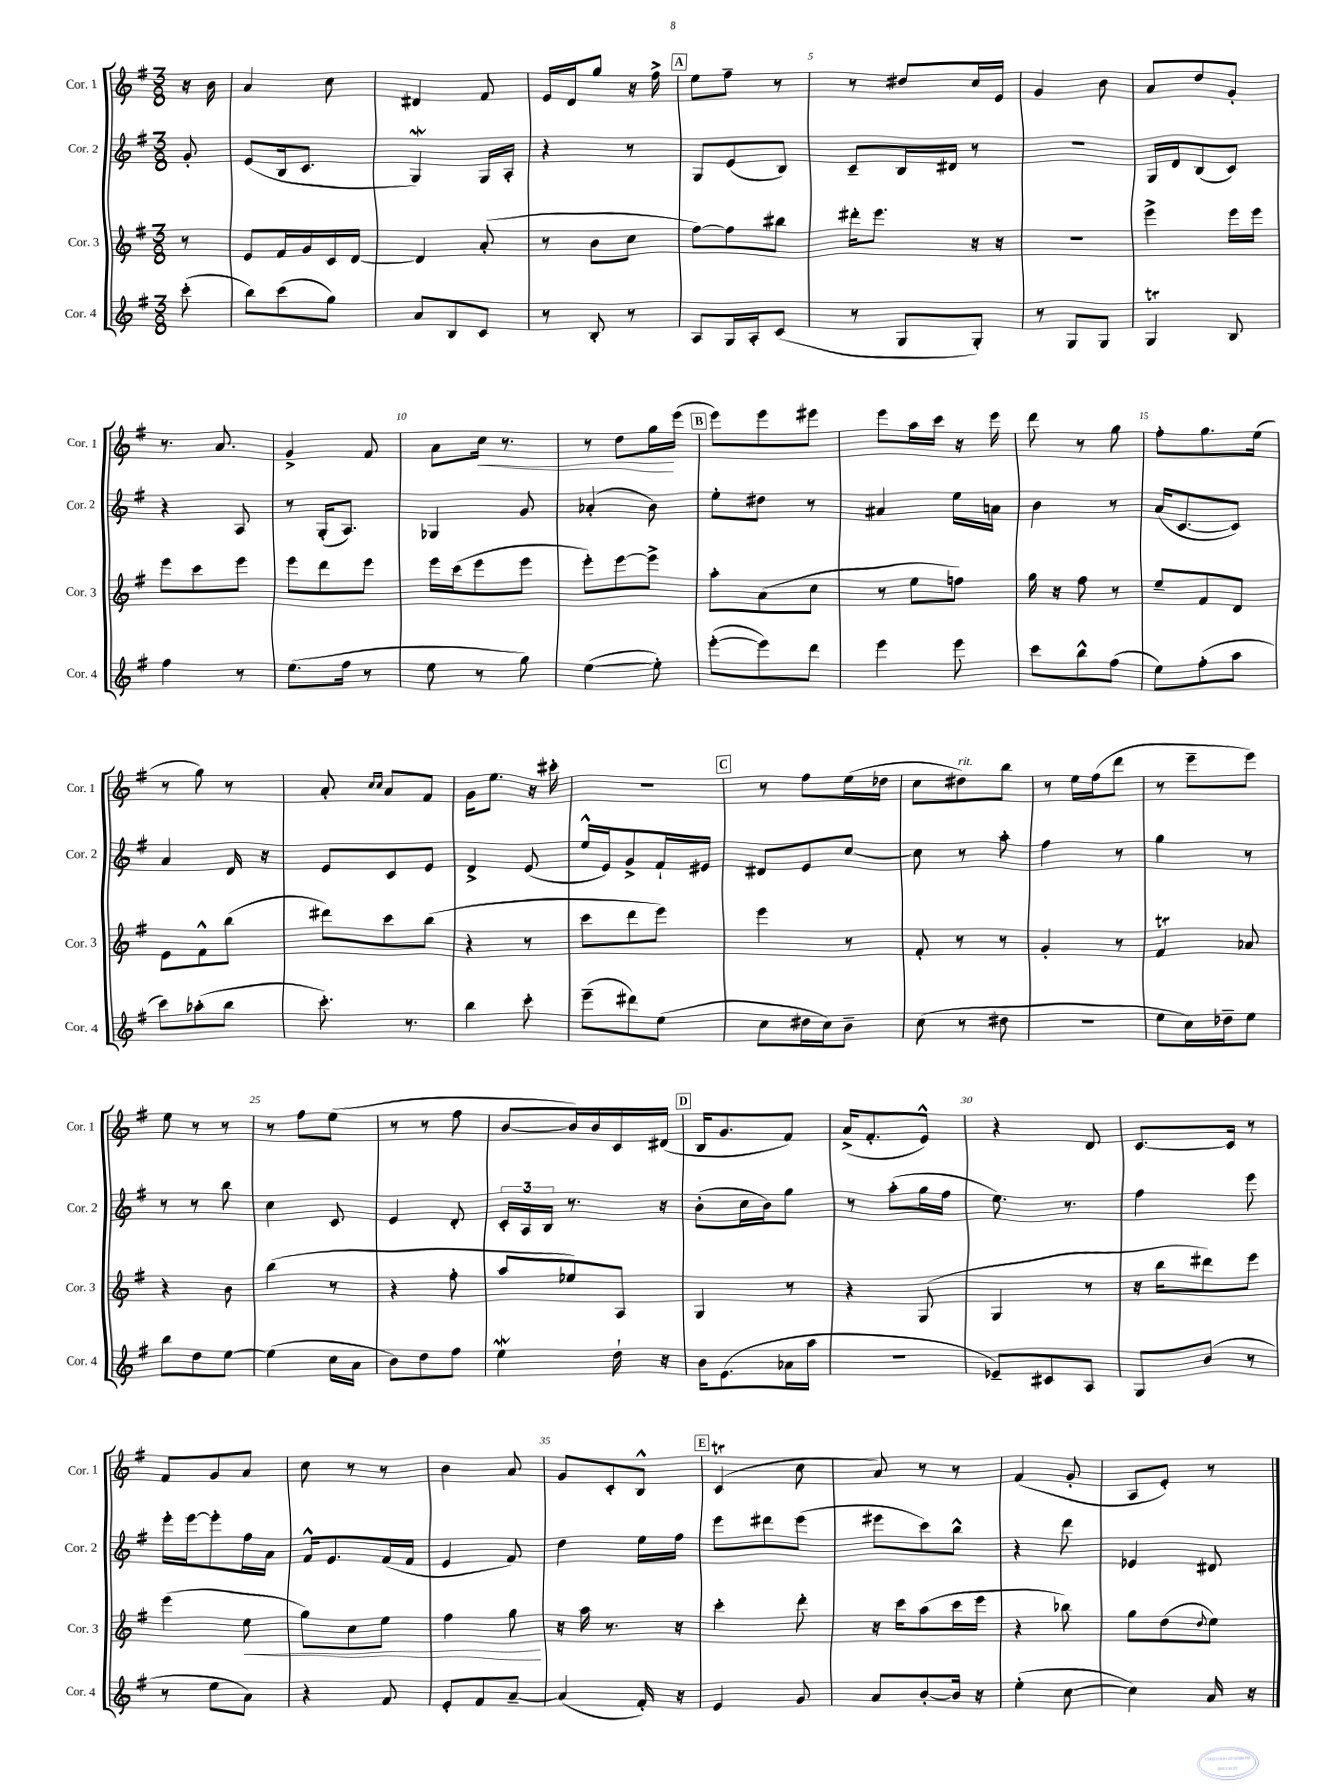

**kern	**kern	**dynam	**kern	**kern	**dynam
*part4	*part3	*part3	*part2	*part1	*part1
*staff4	*staff3	*staff3	*staff2	*staff1	*staff1
*I"Cor. 4	*I"Cor. 3	*	*I"Cor. 2	*I"Cor. 1	*
*I'Cor. 4	*I'Cor. 3	*	*I'Cor. 2	*I'Cor. 1	*
*clefG2	*clefG2	*	*clefG2	*clefG2	*
*k[f#]	*k[f#]	*	*k[f#]	*k[f#]	*
*M3/8	*M3/8	*	*M3/8	*M3/8	*
=	=	=	=	=	=
(8ccc'\	8r	.	8g'/	16r	.
.	.	.	.	16b\	.
=1	=1	=1	=1	=1	=1
8bb\L)	8e/L	.	(8e/L	4a/	.
(8ccc\	16f#/L	.	16B/k	.	.
.	16g/	.	8.c/J	.	.
8gg\J)	16c/	.	.	8cc\	.
.	[16d/JJ	.	.	.	.
=2	=2	=2	=2	=2	=2
8a/L	4d/]	.	4Gw/)	4d#X/	.
8B/	.	.	.	.	.
8c/J	(8a'/	.	16G/LL	8f#/	.
.	.	.	16A'/JJ	.	.
=3	=3	=3	=3	=3	=3
8r	8r	.	4r	16e/LL	.
.	.	.	.	16d/J	.
8B'/	8b\L	.	.	8gg/J	.
8r	8cc\J	.	8r	16r	.
.	.	.	.	16ff#^\	.
!!LO:REH:place=s1:t=A
=4	=4	=4	=4	=4	=4
8A/L	[8ff#\L)	.	8G/L	8ee\L	.
16G/L	8ff#\]	.	(8e/	8ff#~\J	.
16A'/J	.	.	.	.	.
(8c/J	8bb#X\J	.	8B/J)	8r	.
=5	=5	=5	=5	=5	=5
8r	16ddd#X'\KL	.	8c~/L	8r	.
.	8.eee\J	.	.	.	.
8G/L	.	.	16B/L	8dd#X/L	.
.	.	.	16d#X/JJ	.	.
8G'/J)	16r	.	8r	16cc/L	.
.	16r	.	.	16e/JJ	.
=6	=6	=6	=6	=6	=6
8r	4.r	.	4.r	4g/	.
8G/L	.	.	.	.	.
8G/J	.	.	.	8b\	.
=7	=7	=7	=7	=7	=7
4GT/	4eee^\	.	16G/LL	8a/L	.
.	.	.	16d/J	.	.
.	.	.	(8B/	8dd/	.
8B/	16eee\LL	.	8c/J)	8g'/J	.
.	16eee\JJ	.	.	.	.
!!LO:LB:g=z
=8	=8	=8	=8	=8	=8
4ff#\	8eee\L	.	4r	8.r	.
.	8ccc\	.	.	.	.
.	.	.	.	8.a/	.
8r	8eee\J	.	8A/	.	.
=9	=9	=9	=9	=9	=9
(8.ee\L	8eee\L	.	8r	4g^/	.
.	8ddd\	.	(16G'/KL	.	.
16ff#\Jk	.	.	8.A/J)	.	.
8r	8eee\J	.	.	8f#/	.
=10	=10	=10	=10	=10	=10
8ee\	16eee\LL	.	4G-X/	8a\L	.
.	(16ccc\J	.	.	.	.
!	!	!	!	!	!LO:HP:b
8r	8eee\	.	.	16cc\Jk	<
.	.	.	.	8.r	.
8gg\)	8eee\J	.	8g/	.	.
=11	=11	=11	=11	=11	=11
([4ee\	8eee'\L)	.	(4a-X'/	8r	.
.	[8eee\	.	.	8dd\L	.
8ee'\])	8eee^\J]	.	8b\)	16gg\L	.
.	.	.	.	(16eee\JJ	[
!!LO:REH:place=s1:t=B
=12	=12	=12	=12	=12	=12
([8eee'\L	8aa'\L	.	8ee'\L	8eee\L)	.
8eee\])	(8a\	.	8dd#X\J	8eee\	.
8ddd\J	8cc\J	.	8r	8eee#X\J	.
=13	=13	=13	=13	=13	=13
4eee\	8r	.	4a#X/	8eee\L	.
.	8ee\L	.	.	16aa\L	.
.	.	.	.	16ccc\JJ	.
8eee\	8ffn\J)	.	16ee\LL	16r	.
.	.	.	16an\JJ	16eee\	.
=14	=14	=14	=14	=14	=14
8ccc\L	16gg\	.	4b\	8ddd\	.
.	16r	.	.	.	.
8bb^^\	8ff#\	.	.	8r	.
(8ff#\J	8r	.	8r	8gg\	.
=15	=15	=15	=15	=15	=15
8ee\L)	8ee~/L	.	(16a/KL	8ff#'\L	.
.	.	.	[8.c/	.	.
(8ff#'\	8f#/	.	.	8.gg\	.
8aa\J	8d/J	.	8c/J])	.	.
.	.	.	.	(16ee\Jk	.
!!LO:LB:g=z
=16	=16	=16	=16	=16	=16
8ccc\L)	8e\L	.	4a/	8r	.
(8aa-X'\	8f#^^\	.	.	8gg\)	.
8bb\J	(8bb\J	.	16d/	8r	.
.	.	.	16r	.	.
=17	=17	=17	=17	=17	=17
8.ccc'\)	8ddd#X\L)	.	8e/L	8a'/	.
.	.	.	.	16qqcc/LL	.
.	.	.	.	16qqcc/JJ	.
.	8ccc\	.	8c/	8a/L	.
8.r	.	.	.	.	.
.	(8bb\J	.	8e/J	8f#/J	.
=18	=18	=18	=18	=18	=18
4bb\	4r	.	4d^/	16g\KL	.
.	.	.	.	8.ee\J	.
8ccc'\	8r	.	(8e/	16r	.
.	.	.	.	16ccc#X'\	.
=19	=19	=19	=19	=19	=19
(8eee~\L	8ccc\L	.	16ee^^/LL	4.r	.
.	.	.	16e/J)	.	.
8ddd#X\)	8ddd\	.	8g^/	.	.
(8ee\J	8eee\J)	.	16f#`/L	.	.
.	.	.	16e#X/JJ	.	.
!!LO:REH:place=s1:t=C
=20	=20	=20	=20	=20	=20
8cc\L	4eee\	.	8d#X/L	8r	.
16dd#X\L	.	.	8e/	8ff#\L	.
16cc\J)	.	.	.	.	.
8b~\J	8r	.	[8cc/J	(16ee\L	.
.	.	.	.	16dd-X\JJ	.
=21	=21	=21	=21	=21	=21
(8cc\	8f#'/	.	8cc\]	8cc\L	.
!	!	!	!	!LO:TX:a:i:t=rit.	!
8r	8r	.	8r	8dd#X\)	.
8dd#X\	8r	.	8aa'\	8bb\J	.
=22	=22	=22	=22	=22	=22
4.r	4g'/	.	4ff#\	8r	.
.	.	.	.	16ee\LL	.
.	.	.	.	(16ff#\J	.
.	8r	.	8r	8ddd\J	.
=23	=23	=23	=23	=23	=23
8ee\L	4f#t/	.	4gg\	8r	.
16cc\L)	.	.	.	8eee~\L	.
16dd-X~\J	.	.	.	.	.
8ee\J	8a-X/	.	8r	8eee\J)	.
!!LO:LB:g=z
=24	=24	=24	=24	=24	=24
8bb\L	4r	.	8r	8ee\	.
8dd\	.	.	8r	8r	.
[8ee\J	8b\	.	8bb\	8r	.
=25	=25	=25	=25	=25	=25
(4ee\]	(4bb\	.	4cc\	8r	.
.	.	.	.	8ff#\L	.
16cc\LL	8r	.	8c/	(8ee\J	.
16a\JJ	.	.	.	.	.
=26	=26	=26	=26	=26	=26
8b\L)	4r	.	4e/	8r	.
8dd\	.	.	.	8r	.
8ff#\J	8ff#'\	.	8d'/	8ff#\	.
=27	=27	=27	=27	=27	=27
4eeW\	8aa/L	.	24c'/LL	[8b/L	.
.	.	.	24A/	.	.
.	.	.	24B/JJ	.	.
.	8ee-X/)	.	8.r	16b/L])	.
.	.	.	.	16b/	.
16dd`\	8A/J	.	.	16c/	.
16r	.	.	16r	(16d#X/JJ	.
!!LO:REH:place=s1:t=D
=28	=28	=28	=28	=28	=28
16b\KL	4G/	.	(8b'\L	16B/KL	.
(8.e\	.	.	.	8.g/	.
.	.	.	16cc\L	.	.
.	.	.	16b\J)	.	.
16a-X\L	8r	.	8gg\J	8f#/J)	.
16aa\JJ	.	.	.	.	.
=29	=29	=29	=29	=29	=29
4.r	4r	.	8r	(16a^/KL	.
.	.	.	.	8.f#'/	.
.	.	.	(8aa'\L	.	.
.	(8G/	.	16gg\L	8e^^/J)	.
.	.	.	16ff#\JJ	.	.
=30	=30	=30	=30	=30	=30
8e-X~/L)	4G/	.	8.ee\)	4r	.
8c#X/	.	.	.	.	.
.	.	.	8.r	.	.
8A/J	8r	.	.	8d/	.
=31	=31	=31	=31	=31	=31
8G/L	16r	.	4ff#\	[8.c/L	.
.	16bb\KL	.	.	.	.
(8b/J	8ddd#X\)	.	.	.	.
.	.	.	.	16c/Jk]	.
8r	8eee\J	.	8eee\	8r	.
!!LO:LB:g=z
=32	=32	=32	=32	=32	=32
8r	(4eee\	.	16eee'\LL	8f#/L	.
.	.	.	[16eee\J	.	.
8ee\L	.	.	8eee'\]	8g/	.
!	!	!LO:HP:b	!	!	!
8a\J)	8ee\	<	16ff#\L	8a/J	.
.	.	.	16a\JJ	.	.
=33	=33	=33	=33	=33	=33
4r	8gg\L)	.	16f#^^/KL	8cc\	.
.	.	.	8.e/	.	.
.	8cc\	.	.	8r	.
8f#/	8ee\J	.	(16f#/L	8r	.
.	.	.	16f#/JJ	.	.
=34	=34	=34	=34	=34	=34
8e'/L	4ff#\	.	4e/	4b\	.
8f#/	.	.	.	.	.
[8a~/J	8gg\	.	8f#/)	8a/	.
.	.	[	.	.	.
=35	=35	=35	=35	=35	=35
(4a/]	16r	.	4dd\	8g/L	.
.	16aa\	.	.	.	.
.	8.r	.	.	8c'/	.
16f#'/)	.	.	16ee\LL	8B^^/J	.
16r	16r	.	16ff#\JJ	.	.
!!LO:REH:place=s1:t=E
=36	=36	=36	=36	=36	=36
4e/	4ccc'\	.	8eee\L	(4cT/	.
.	.	.	8ddd#X\	.	.
8g/	8ddd'\	.	(8eee\J	8cc\	.
=37	=37	=37	=37	=37	=37
8a/L	16r	.	8eee#X\L	8a/)	.
.	16ccc\KL	.	.	.	.
[8b'/	(8aa\	.	8ccc\)	8r	.
16b/Jk]	16ccc\L	.	8bb^^\J	8r	.
16r	16eee\JJ	.	.	.	.
=38	=38	=38	=38	=38	=38
(4ee'\	4r	.	4r	(4f#/	.
[8cc\	8bb-X\)	.	8ddd\	8g'/	.
=39	=39	=39	=39	=39	=39
4cc\])	8gg\L	.	4e-X/	8A/L	.
.	(8dd\	.	.	8e'/J)	.
.	8qqdd/	.	.	.	.
16a/	8ee\J)	.	8d#X/	8r	.
16r	.	.	.	.	.
==	==	==	==	==	==
*-	*-	*-	*-	*-	*-
